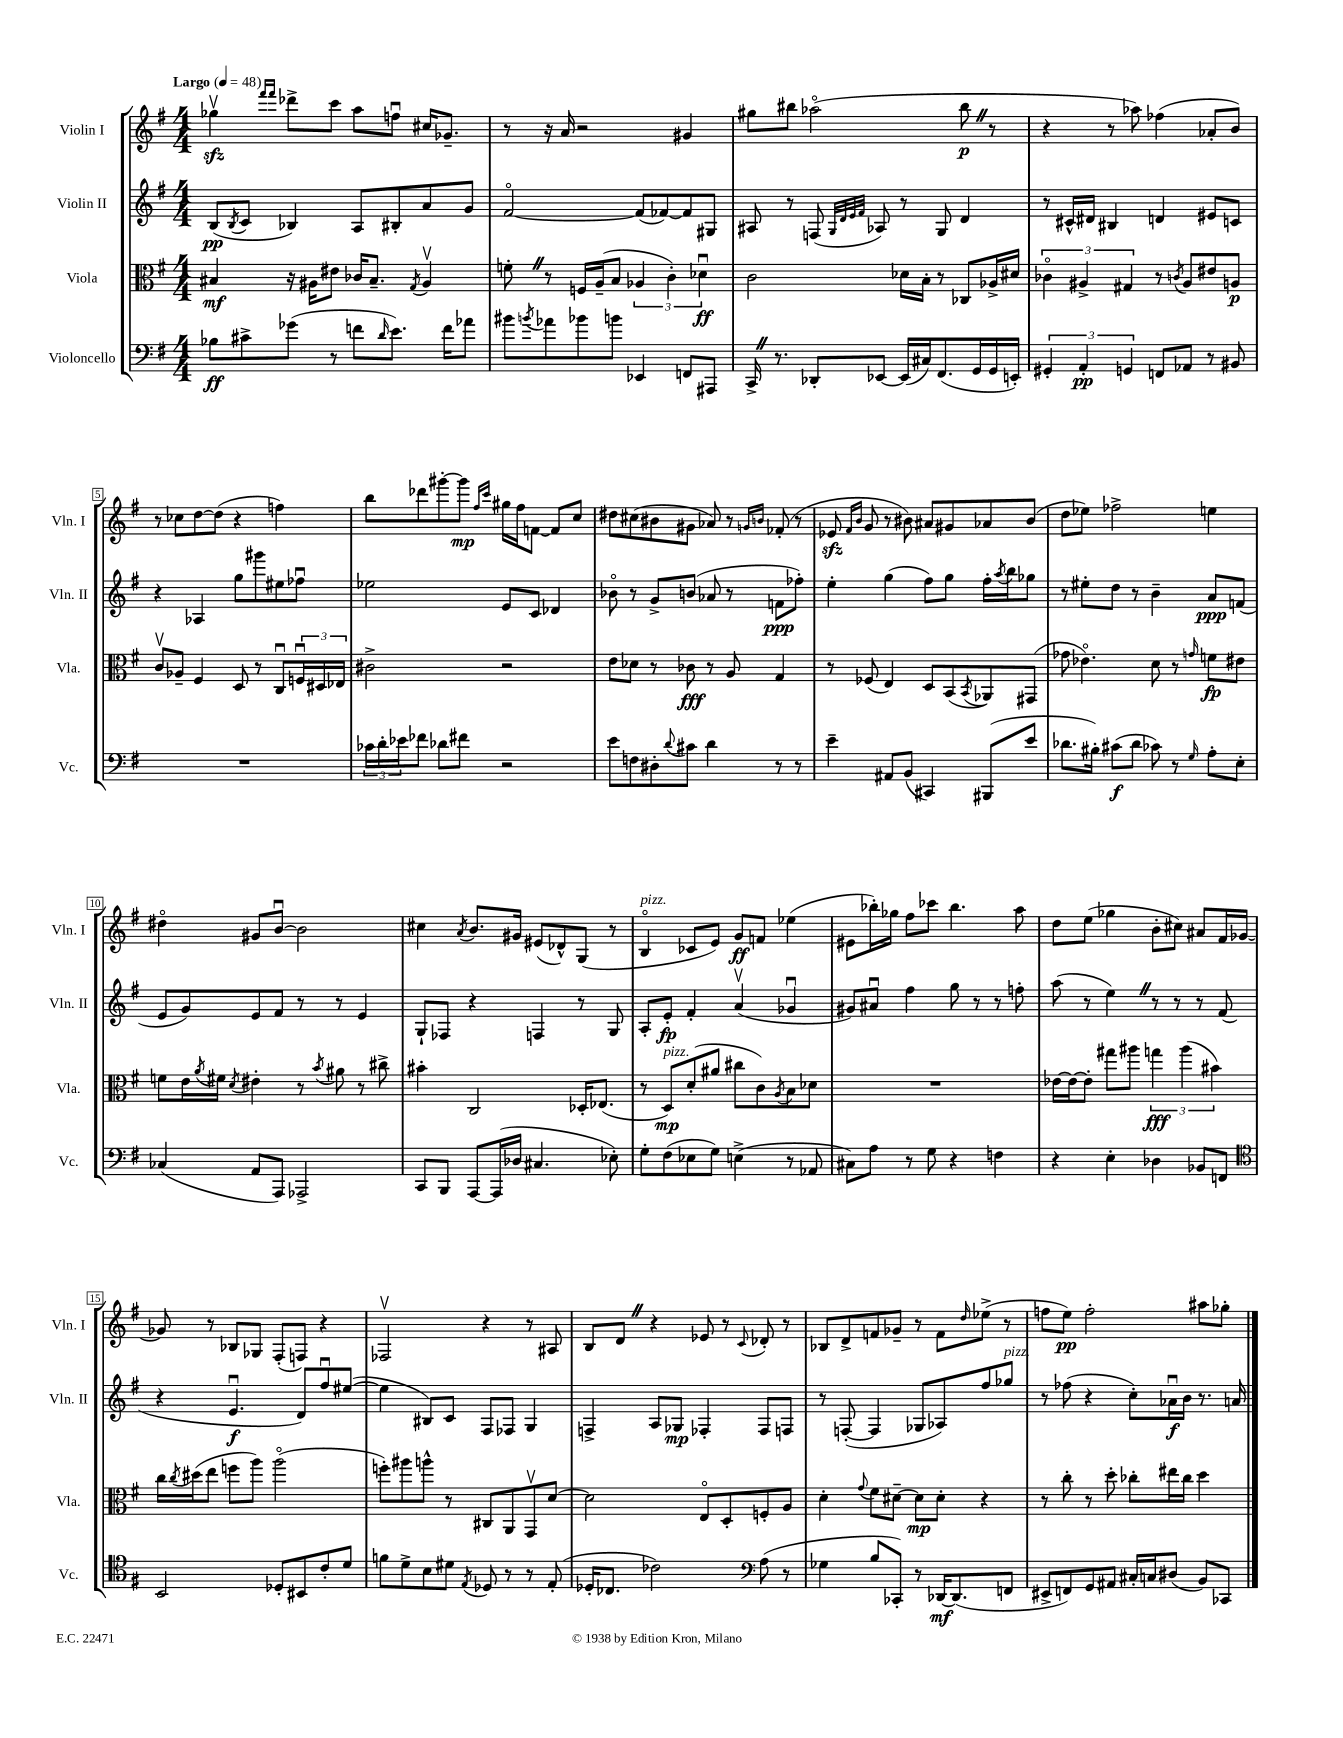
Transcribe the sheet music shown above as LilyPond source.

<<
\new StaffGroup <<
\new Staff = "s0" \with { instrumentName = "Violin I" shortInstrumentName = "Vln. I" } {
    \clef treble \key g \major \numericTimeSignature \time 4/4 \tempo "Largo" 4 = 48
    ges''4\upbow\sfz \grace { fis'''16 fis'''16 } des'''8-> c'''8 a''8 f''8\downbow cis''16 ges'8.-- |
    r8 r16 a'16 r2 gis'4 |
    gis''8 bis''8 aes''2\flageolet( bis''8\p \once \override BreathingSign.text = \markup { \musicglyph "scripts.caesura.straight" } \breathe r8 |
    r4 r8 aes''8) fes''4( aes'8-. b'8) |
    r8 ces''8 d''8~ d''8( r4 f''4) |
    b''8 des'''8 gis'''8~-. gis'''8\mp \grace { fis''16 c'''16 } gis''16 fis''16 f'8~ f'8 c''8 |
    dis''8 cis''8( bis'8 gis'8 aes'8) r8 \grace { g'16 b'16 } fes'8-.( r8 |
    ees'8\sfz \grace { fis'16 b'16 } g'8 r8 bis'8) ais'8 gis'8 aes'8 bis'8( |
    d''8 ees''8) fes''2-> e''4 |
    dis''4\flageolet gis'8 b'8~\downbow b'2 |
    cis''4 \acciaccatura { a'8 } b'8. gis'16 eis'8( des'8-^) g8( r8 |
    b4\flageolet^\markup { \italic "pizz." } ces'8 e'8) g'8\ff f'8 ees''4( |
    eis'8 bes''16-.) ges''16 fis''8 ces'''8 bes''4. a''8 |
    d''8 e''8( ges''4 b'8-. cis''8) ais'8 fis'16 ges'16~ |
    ges'8 r8 bes8 ges8 fis8-.( f8) r4 |
    fes2\upbow r4 r8 ais8 |
    b8 d'8 \once \override BreathingSign.text = \markup { \musicglyph "scripts.caesura.straight" } \breathe r4 ees'8 r8 \appoggiatura { c'8 } des'8-. r8 |
    bes8 d'8-> f'8 ges'8-- r8 f'8 \grace { d''16 } ees''8->( r8 |
    f''8 e''8\pp) f''2-. ais''8 ges''8-. \bar "|." |
}
\new Staff = "s1" \with { instrumentName = "Violin II" shortInstrumentName = "Vln. II" } {
    \clef treble \key g \major \numericTimeSignature \time 4/4
    b8\pp( \acciaccatura { b8 } c'8 bes4) a8 bis8-. a'8 g'8 |
    fis'2~\flageolet fis'8( fes'8~) fes'8 gis8 |
    ais8 r8 f8( \grace { g32 d'32 e'32 fis'32 } aes8) r8 g8 d'4 |
    r8 cis'16-^ dis'16 bis4 d'4 eis'8 c'8 |
    r4 aes4 g''8 gis'''8 eis''8 fes''8\downbow |
    ees''2 e'8 c'8 des'4 |
    bes'8\flageolet r8 g'8-> b'8( aes'8 r8 f'8\ppp fes''8-.) |
    e''4-. g''4( fis''8) g''8 fis''16-. \acciaccatura { a''8 } b''16 ges''8 |
    r8 eis''8-. d''8 r8 b'4-- a'8\ppp f'8( |
    e'8 g'8) e'8 fis'8 r8 r8 e'4 |
    g8-! fes8 r4 f4 r8 g8 |
    a8-. e'8-.\fp fis'4-. a'4\upbow( ges'4\downbow |
    gis'8) ais'8\downbow fis''4 g''8 r8 r8 f''8-. |
    a''8( r8 e''4) \once \override BreathingSign.text = \markup { \musicglyph "scripts.caesura.straight" } \breathe r8 r8 r8 fis'8( |
    r4 e'4.\downbow\f d'8) fis''8\downbow eis''8~( |
    eis''4 bis8) c'8 fis8 fes8 g4 |
    f4-> a8 ges8\mp fes4-. fes8 f8 |
    r8 f8~-.( f4 ges8 aes8) fis''8 ges''8^\markup { \italic "pizz." } |
    r8 fes''8( r4 c''8-.) aes'16\downbow\f b'16 r8. a'16 \bar "|." |
}
\new Staff = "s2" \with { instrumentName = "Viola" shortInstrumentName = "Vla." } {
    \clef alto \key g \major \numericTimeSignature \time 4/4
    bis4\mf r16 ais16 eis'8 ces'16 bis8.-- \acciaccatura { g8 } ais4\upbow |
    f'8-. \once \override BreathingSign.text = \markup { \musicglyph "scripts.caesura.straight" } \breathe r8 f16 a16--( b8 \tuplet 3/2 { aes4 c'4-.) des'4\downbow\ff } |
    c'2 des'16 b16-. r8 ces8 aes16-> dis'16 |
    \tuplet 3/2 { ces'4\flageolet ais4-> gis4 } r8 \acciaccatura { c'8 } ais8 eis'8 a8\p |
    c'8\upbow aes8-- fis4 d8 r8 c8\downbow \tuplet 3/2 { f16\downbow dis16 ees16 } |
    cis'2-> r2 |
    e'8 des'8 r8 ces'8\fff r8 a8 g4 |
    r8 fes8( e4) d8 b,8( \acciaccatura { b,8 } aes,8) gis,8( |
    ges'8 ees'4.\flageolet) d'8 r8 \grace { g'16 } f'8\fp eis'8 |
    f'8 e'16 \acciaccatura { a'8 } fis'16 \acciaccatura { d'8 } eis'4-. r8 \acciaccatura { b'8 } ais'8 r8 cis''8-> |
    bis'4-. c2 des16-. ees8.( |
    r8 d8\mp^\markup { \italic "pizz." }) d'8-.( ais'8 cis''8 c'8) \acciaccatura { a8 } b8 des'8 |
    R1 |
    ees'16~ ees'16~ ees'8-. gis''8 ais''8 \tuplet 3/2 { g''4\fff ais''4( bis'4) } |
    c''16 \acciaccatura { c''8 } dis''16( e''8 f''8 a''8) a''2\flageolet( |
    f''8-.) ais''8 a''8-^ r8 cis8 a,8 g,8\upbow d'8~ |
    d'2 e8\flageolet d8-. f8-. a8 |
    d'4-. \appoggiatura { g'8 } fis'8 dis'8~-- dis'8\mp dis'8-. r4 |
    r8 c''8-. r8 d''8-. ces''8-. eis''16 ces''16 d''4 \bar "|." |
}
\new Staff = "s3" \with { instrumentName = "Violoncello" shortInstrumentName = "Vc." } {
    \clef bass \key g \major \numericTimeSignature \time 4/4
    bes8\ff cis'8-> ges'8( r8 f'8 \grace { d'16 } e'8.) f'16 aes'8 |
    bis'8 \acciaccatura { b'8 } aes'8 bes'8 b'8 ees,4 f,8 ais,,8 |
    c,16-> \once \override BreathingSign.text = \markup { \musicglyph "scripts.caesura.straight" } \breathe r8. des,8-. ees,8~ ees,16( cis16) fis,8.( g,16 g,16 e,16-.) |
    \tuplet 3/2 { gis,4-. a,4-.\pp g,4 } f,8 aes,8 r8 bis,8 |
    R1 |
    \tuplet 3/2 { ces'16 d'16-. ees'16 } fes'8 des'8 fis'8 r2 |
    e'8 f8 dis8-. \appoggiatura { d'8 } cis'8 d'4 r8 r8 |
    e'4-- ais,8 b,8( cis,4) bis,,8( e'8 |
    des'8. bis16-.) cis'8\f( des'8 ces'8) r8 \grace { g16 } a8-. e8-. |
    ces4( a,8 a,,8) aes,,2-> |
    c,8 b,,8 a,,8~ a,,16( des16 cis4. ees8-.) |
    g8-. fis8( ees8 g8) e4->( r8 aes,8 |
    cis8) a8 r8 g8 r4 f4 |
    r4 e4-. des4 bes,8 f,8 |
    \clef tenor b,2 des8-. bis,8 c'8-. d'8 |
    f'8 d'8-> b8 dis'8 \acciaccatura { e8 } des8 r8 r8 e8-.( |
    des16-. ces8. ces'2) \clef bass a8( r8 |
    ges4 b8 ces,8-.) r8 des,16~\mf des,8.( f,8 |
    eis,8-> f,8) g,8 ais,8 cis16-. c16 dis8( b,8) ces,8 \bar "|." |
}
>>
>>
\layout { \context { \Score \override BarNumber.stencil = #(make-stencil-boxer 0.1 0.3 ly:text-interface::print) } }
